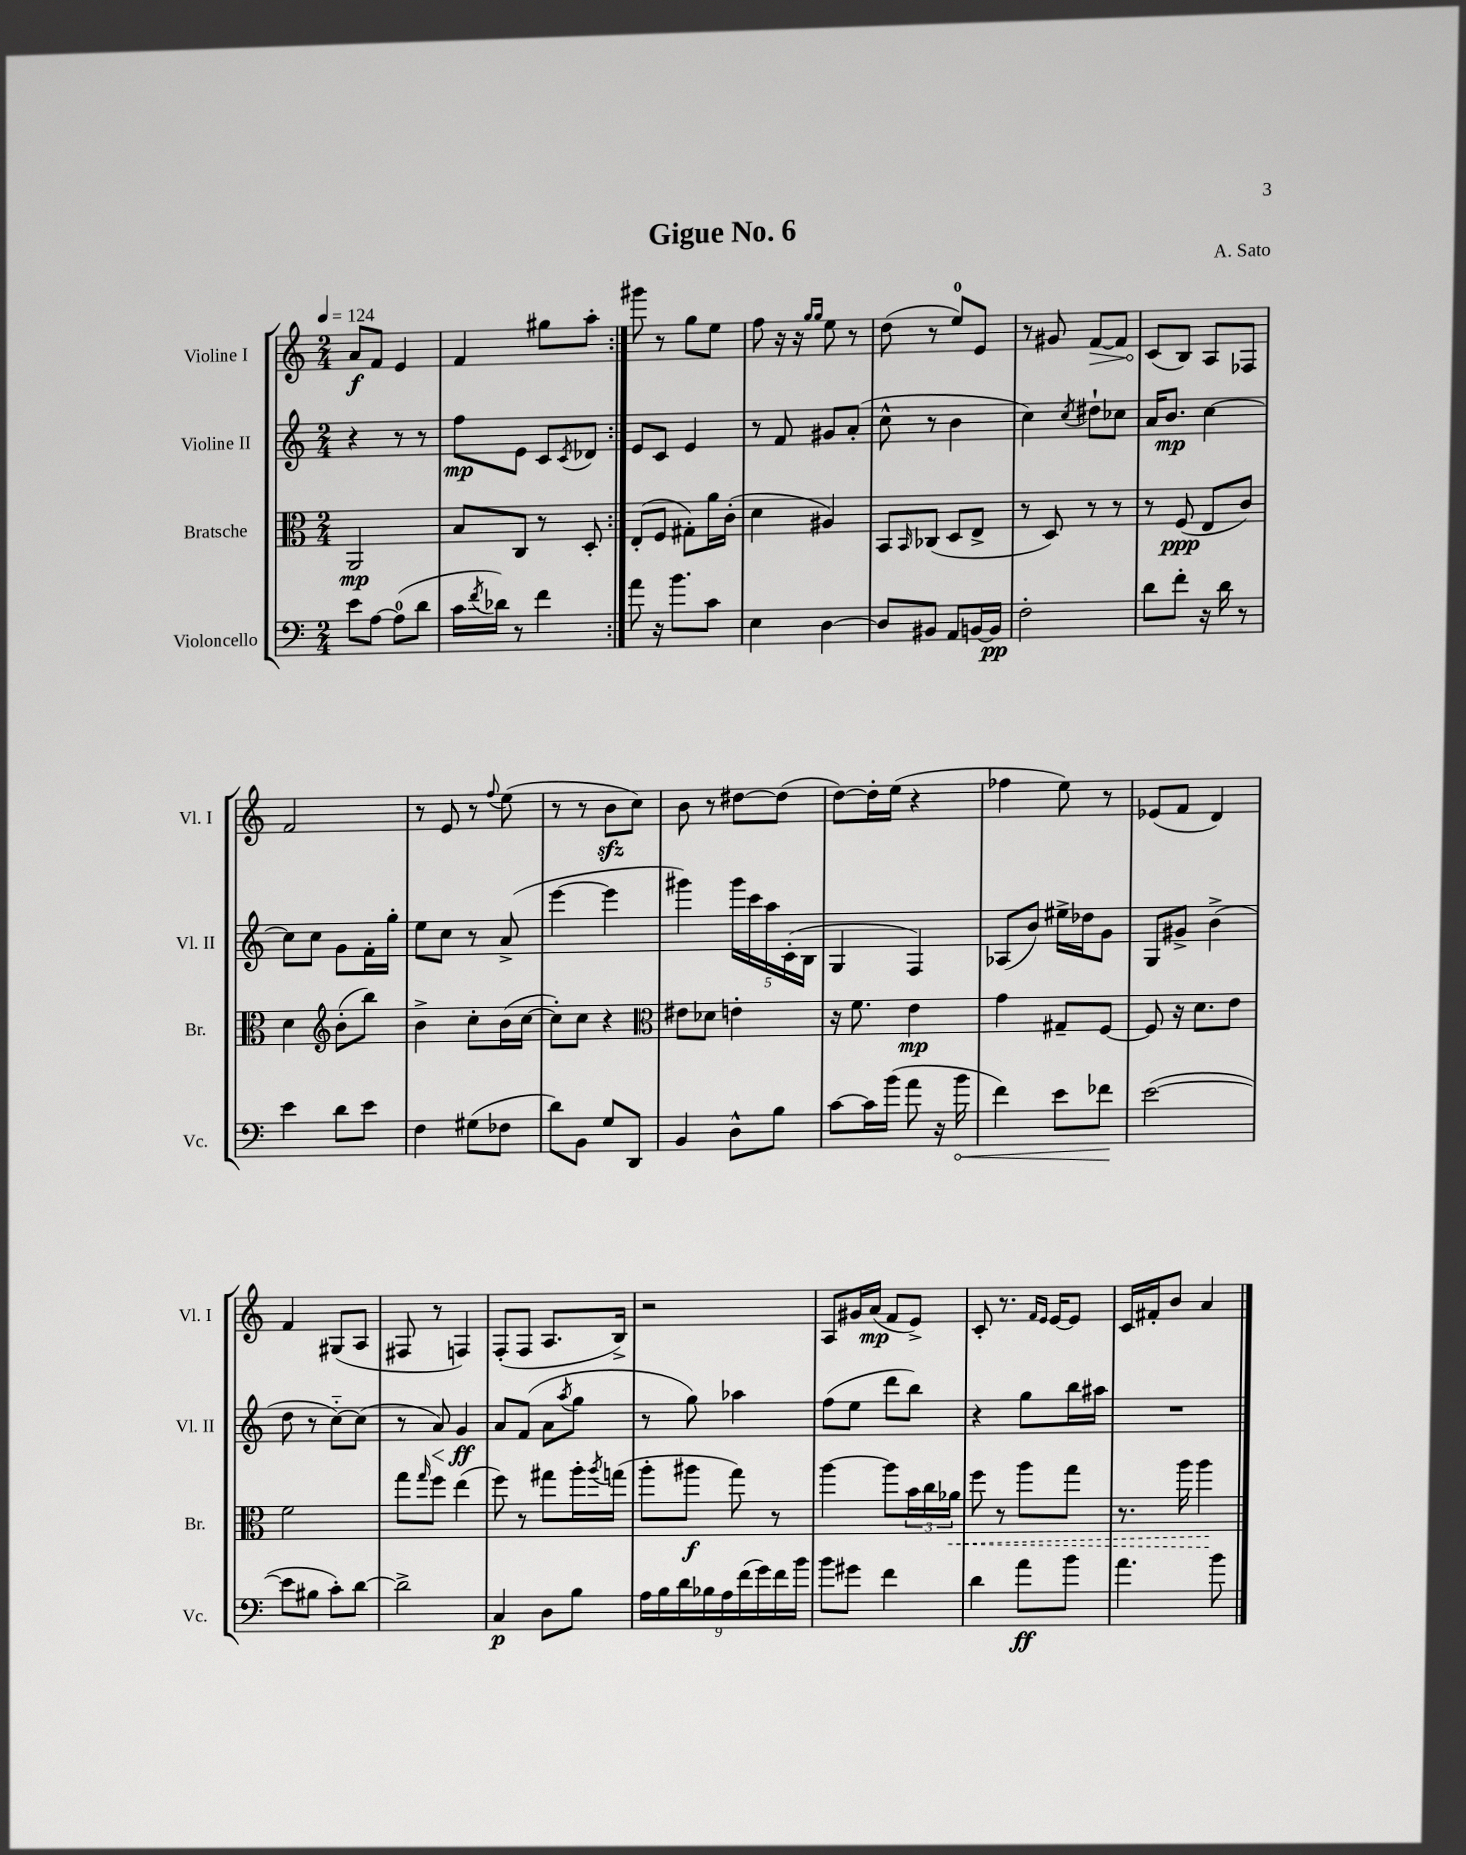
\header { title = "Gigue No. 6" composer = "A. Sato" }
<<
\new StaffGroup <<
\new Staff = "s0" \with { instrumentName = "Violine I" shortInstrumentName = "Vl. I" } {
    \clef treble \key c \major \numericTimeSignature \time 2/4 \tempo 4 = 124
    \repeat volta 2 { a'8\f f'8 e'4 |
    f'4 gis''8 a''8-. | }
    gis'''8 r8 g''8 e''8 |
    f''8 r16 r16 \grace { g''16 g''16 } e''8 r8 |
    d''8( r8 e''8-0) e'8 |
    r8 gis'8 \once \override Hairpin.circled-tip = ##t f'8~\> f'8 |
    c'8\!( b8) a8 fes8 |
    f'2 |
    r8 e'8 r8 \appoggiatura { f''8 } e''8( |
    r8 r8 b'8\sfz c''8) |
    b'8 r8 dis''8~ dis''8( |
    d''8~) d''16-. e''16( r4 |
    fes''4 e''8) r8 |
    ees'8( f'8 d'4) |
    f'4 gis8( a8 |
    fis8 r8 f4) |
    f8-.( f8 a8. b16->) |
    r2 |
    a8 gis'16 a'16\mp( f'8 e'8->) |
    c'8-. r8. \grace { f'16 e'16 } e'16~ e'8 |
    c'16 fis'16-. b'8 a'4 \bar "|." |
}
\new Staff = "s1" \with { instrumentName = "Violine II" shortInstrumentName = "Vl. II" } {
    \clef treble \key c \major \numericTimeSignature \time 2/4
    \repeat volta 2 { r4 r8 r8 |
    f''8\mp e'8 c'8 \acciaccatura { c'8 } des'8 | }
    e'8 c'8 e'4 |
    r8 f'8 gis'8 a'8-.( |
    c''8-^ r8 b'4 |
    c''4) \acciaccatura { c''8 } dis''8-! ces''8 |
    a'16 b'8.\mp c''4~ |
    c''8 c''8 g'8 f'16-. g''16-. |
    e''8 c''8 r8 a'8->( |
    e'''4~ e'''4 |
    gis'''4) \tuplet 5/4 { gis'''16 c'''16 a''16 c'16-.( b16 } |
    g4 f4) |
    aes8( b'8) eis''16-> des''16 g'8 |
    g8 gis'8-> b'4->( |
    d''8 r8 c''8~-_) c''8( |
    r8 a'8\<) g'4\ff\! |
    a'8 f'8( a'8 \acciaccatura { a''8 } g''8 |
    r8 g''8) aes''4 |
    f''8( e''8 d'''8 b''8) |
    r4 g''8 b''16 ais''16 |
    R2 \bar "|." |
}
\new Staff = "s2" \with { instrumentName = "Bratsche" shortInstrumentName = "Br." } {
    \clef alto \key c \major \numericTimeSignature \time 2/4
    \repeat volta 2 { a,2\mp |
    b8 c8 r8 d8-. | }
    e8-.( f8 gis8-.) a'16 c'16-.( |
    d'4 ais4) |
    b,8 \grace { b,16 } ces8( d8 e8-> |
    r8 d8) r8 r8 |
    r8 f8\ppp( e8 c'8) |
    d'4 \clef treble b'8-.( b''8) |
    b'4-> c''8-. b'16( c''16~ |
    c''8-.) c''8 r4 |
    \clef alto eis'8 des'8 e'4-. |
    r16 f'8. e'4\mp |
    g'4 gis8-- f8~ |
    f8 r16 d'8. e'8 |
    f'2 |
    g''8 \grace { g''16 } f''8 e''4( |
    f''8) r8 gis''8 a''16-. \acciaccatura { a''8 } g''16( |
    a''8-. ais''8\f g''8) r8 |
    a''4~ a''8 \tuplet 3/2 { b'16 c''16 \once \override Hairpin.style = #'dashed-line aes'16\< } |
    f''8 r8 a''8 g''8 |
    r8. a''16 a''4\! \bar "|." |
}
\new Staff = "s3" \with { instrumentName = "Violoncello" shortInstrumentName = "Vc." } {
    \clef bass \key c \major \numericTimeSignature \time 2/4
    \repeat volta 2 { e'8 a8~ a8-0( d'8 |
    c'16 \acciaccatura { f'8 } des'16) r8 f'4 | }
    a'8 r16 b'8. c'8 |
    e4 d4~ |
    d8 bis,8 a,8 b,16~ b,16\pp |
    f2-. |
    d'8 f'8-. r16 d'16 r8 |
    e'4 d'8 e'8 |
    f4 gis8( fes8 |
    d'8) b,8 g8 d,8 |
    b,4 d8-^ b8 |
    c'8~ c'16 b'16( a'8 r16 \once \override Hairpin.circled-tip = ##t b'16\< |
    f'4) e'8 fes'8\! |
    e'2~( |
    e'8 bis8 c'8-.) d'8~ |
    d'2-> |
    c4\p d8 b8 |
    \tuplet 9/8 { a16 b16 d'16 bes16 a16 f'16( g'16) f'16 b'16 } |
    b'8 gis'8 f'4 |
    d'4 a'8\ff b'8 |
    a'4. b'8 \bar "|." |
}
>>
>>
\layout { \context { \Score \remove "Bar_number_engraver" } }
